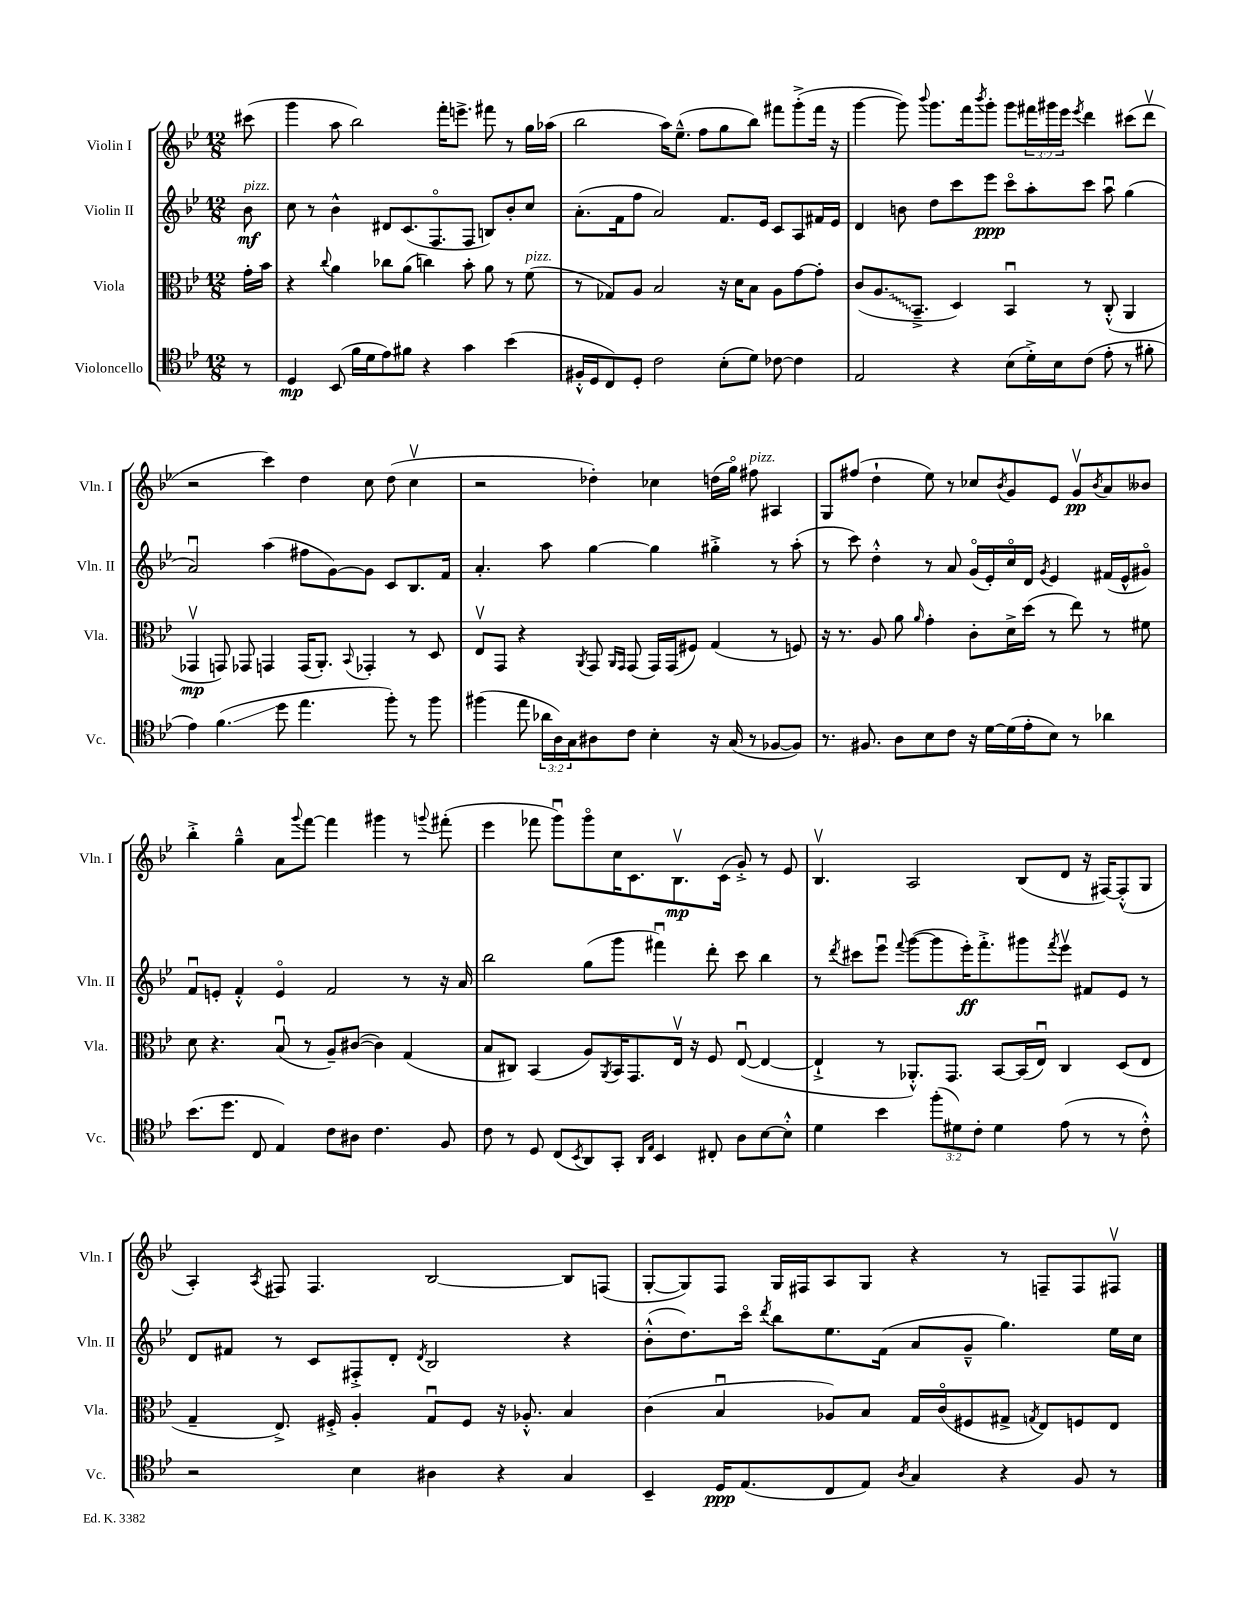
<<
\new StaffGroup <<
\new Staff = "s0" \with { instrumentName = "Violin I" shortInstrumentName = "Vln. I" } {
    \clef treble \key bes \major \numericTimeSignature \time 12/8 \override Staff.TupletNumber.text = #tuplet-number::calc-fraction-text \partial 8
    cis'''8( |
    g'''4 a''8 bes''2) f'''16-. e'''8.-> fis'''8 r8 g''16 aes''16( |
    bes''2 a''16) ees''8.---^( f''8 g''8 bes''8) fis'''8 g'''8-.->( fis'''16 r16 |
    g'''4~ g'''8) \appoggiatura { bes'''8 } g'''8. f'''16 \acciaccatura { bes'''8 } g'''8-. g'''8 \tuplet 3/2 { fis'''16 gis'''16 ees'''16 } \acciaccatura { ees'''8 } d'''4 cis'''8( d'''8\upbow |
    r2 c'''4) d''4 c''8 d''8( c''4\upbow |
    r2 des''4-.) ces''4 d''16( g''16\flageolet) fis''8^\markup { \italic "pizz." } ais4 |
    g8 fis''8( d''4-! ees''8) r8 ces''8 \acciaccatura { bes'8 } g'8 ees'8 g'8\upbow\pp \acciaccatura { bes'8 } a'8 beses'8 |
    bes''4-.-> g''4---^ a'8 \appoggiatura { g'''8 } f'''8~ f'''4 gis'''4 r8 \appoggiatura { g'''8 } fis'''8-.( |
    ees'''4 fes'''8 g'''8\downbow) g'''8\flageolet c''16 c'8. bes8.\upbow\mp c'16( g'8-.->) r8 ees'8 |
    bes4.\upbow a2 bes8( d'8 r16 fis16~) fis8-.-^( g8 |
    a4-.) \acciaccatura { a8 } fis8 fis4. bes2~ bes8 f8( |
    g8~-. g8) f8 g16 fis16 a8 g8 r4 r8 f8-- f8 fis8\upbow \bar "|." |
}
\new Staff = "s1" \with { instrumentName = "Violin II" shortInstrumentName = "Vln. II" } {
    \clef treble \key bes \major \numericTimeSignature \time 12/8 \partial 8
    bes'8\mf^\markup { \italic "pizz." } |
    c''8 r8 bes'4-^ dis'8 c'8.( f8.\flageolet f8 b8) bes'8-. c''8 |
    a'8.-.( f'16 f''8 a'2) f'8. ees'16 c'8 a8 fis'16 ees'16 |
    d'4 b'8 d''8 c'''8 ees'''8\ppp c'''8\flageolet a''8-. c'''8 a''8\downbow g''4( |
    a'2\downbow) a''4( fis''8 g'8~) g'8 c'8 bes8. f'16 |
    a'4.-. a''8 g''4~ g''4 gis''4-.-> r8 a''8-.( |
    r8 c'''8) d''4-.-^ r8 a'8 g'16\flageolet( ees'16-.) c''16\flageolet d'16 \acciaccatura { g'8 } ees'4 fis'16( ees'16-^ gis'8\flageolet) |
    f'8\downbow e'8-. f'4-.-^ e'4\flageolet f'2 r8 r16 a'16 |
    bes''2 g''8( g'''8 fis'''4\downbow) d'''8-. c'''8 bes''4 |
    r8 \acciaccatura { d'''8 } cis'''8 ees'''8\downbow \appoggiatura { f'''8 } g'''8~( g'''8 ees'''16-.\ff) f'''8.-.-> gis'''8 \acciaccatura { f'''8 } ees'''8\upbow fis'8 ees'8 r8 |
    d'8 fis'8 r8 c'8 fis8-.-> d'8-. \acciaccatura { d'8 } bes2 r4 |
    bes'8-.-^( d''8.) c'''16\flageolet \acciaccatura { d'''8 } bes''8 ees''8. f'16( a'8 g'8---^ g''4.) ees''16 c''16 \bar "|." |
}
\new Staff = "s2" \with { instrumentName = "Viola" shortInstrumentName = "Vla." } {
    \clef alto \key bes \major \numericTimeSignature \time 12/8 \partial 8
    g'16-. bes'16 |
    r4 \appoggiatura { c''8 } a'4 ces''8 a'8( c''4) bes'8-. a'8 r8 f'8^\markup { \italic "pizz." }( |
    r8 ges8) a8 bes2 r16 d'16 bes8 a8 g'8~ g'8-. |
    c'8( \once \override Glissando.style = #'zigzag a8.\glissando bes,8.---> d4) bes,4\downbow r8 c8-.-^( a,4 |
    ges,4\upbow\mp g,8) ges,8 g,4 g,16( a,8.-.) \appoggiatura { bes,8 } ges,4-. r8 d8 |
    ees8\upbow g,8 r4 \acciaccatura { a,8 } g,8 \grace { a,16 g,16 } g,8( g,16) g,16( fis8) g4( r8 f8) |
    r16 r8. a8 a'8 \grace { a'16 } g'4-. c'8-. d'16-> d''16( r8 ees''8) r8 fis'8 |
    d'8 r4. bes8\downbow( r8 a8--) cis'8~( cis'4) g4( |
    bes8 cis8) bes,4( a8) \acciaccatura { a,8 } bes,16 g,8. ees16\upbow r16 f8 ees8~\downbow( ees4~ |
    ees4-!-> r8 aes,8.-.-^) g,8. bes,8~ bes,16( ees16\downbow) c4 d8( ees8 |
    g4-- ees8.->) fis16-.-> a4-. g8\downbow fis8 r16 aes8.-.-^ bes4 |
    c'4( bes4\downbow aes8) bes8 g16 c'16\flageolet( fis8 gis8-> \acciaccatura { g8 } ees8) f8 ees8 \bar "|." |
}
\new Staff = "s3" \with { instrumentName = "Violoncello" shortInstrumentName = "Vc." } {
    \clef tenor \key bes \major \numericTimeSignature \time 12/8 \override Staff.TupletNumber.text = #tuplet-number::calc-fraction-text \partial 8
    r8 |
    d4\mp bes,8( f'16 d'16 ees'8) fis'8 r4 g'4 bes'4( |
    fis16-.-^ d16 c8) d8-. c'2 bes8-.( d'8) ces'8~ ces'4 |
    ees2 r4 bes8( d'16-.->) bes16 c'8( ees'8-. r8 fis'8-. |
    ees'4) f'4.\glissando( d''8 ees''4. f''8-.) r8 f''8 |
    fis''4( ees''8 \tuplet 3/2 { aes'16 a16) g16 } ais8 c'8 bes4-. r16 g16( r8 fes8~ fes8) |
    r8. fis8. a8 bes8 c'8 r16 d'16~ d'16( ees'16-. bes8) r8 aes'4 |
    bes'8.( d''8. c8 ees4) c'8 ais8 c'4. f8 |
    c'8 r8 d8 c8( \acciaccatura { bes,8 } a,8) g,8-. \grace { a,16 ees16 } bes,4 cis8-. a8 bes8~ bes8-.-^ |
    d'4 bes'4 \tuplet 3/2 { f''8-.( dis'8) c'8-. } dis'4 ees'8( r8 r8 c'8-.-^) |
    r2 bes4 ais4 r4 g4 |
    bes,4-- d16\ppp ees8.( c8 ees8) \acciaccatura { a8 } g4 r4 f8 r8 \bar "|." |
}
>>
>>
\layout { \context { \Score \remove "Bar_number_engraver" } }
